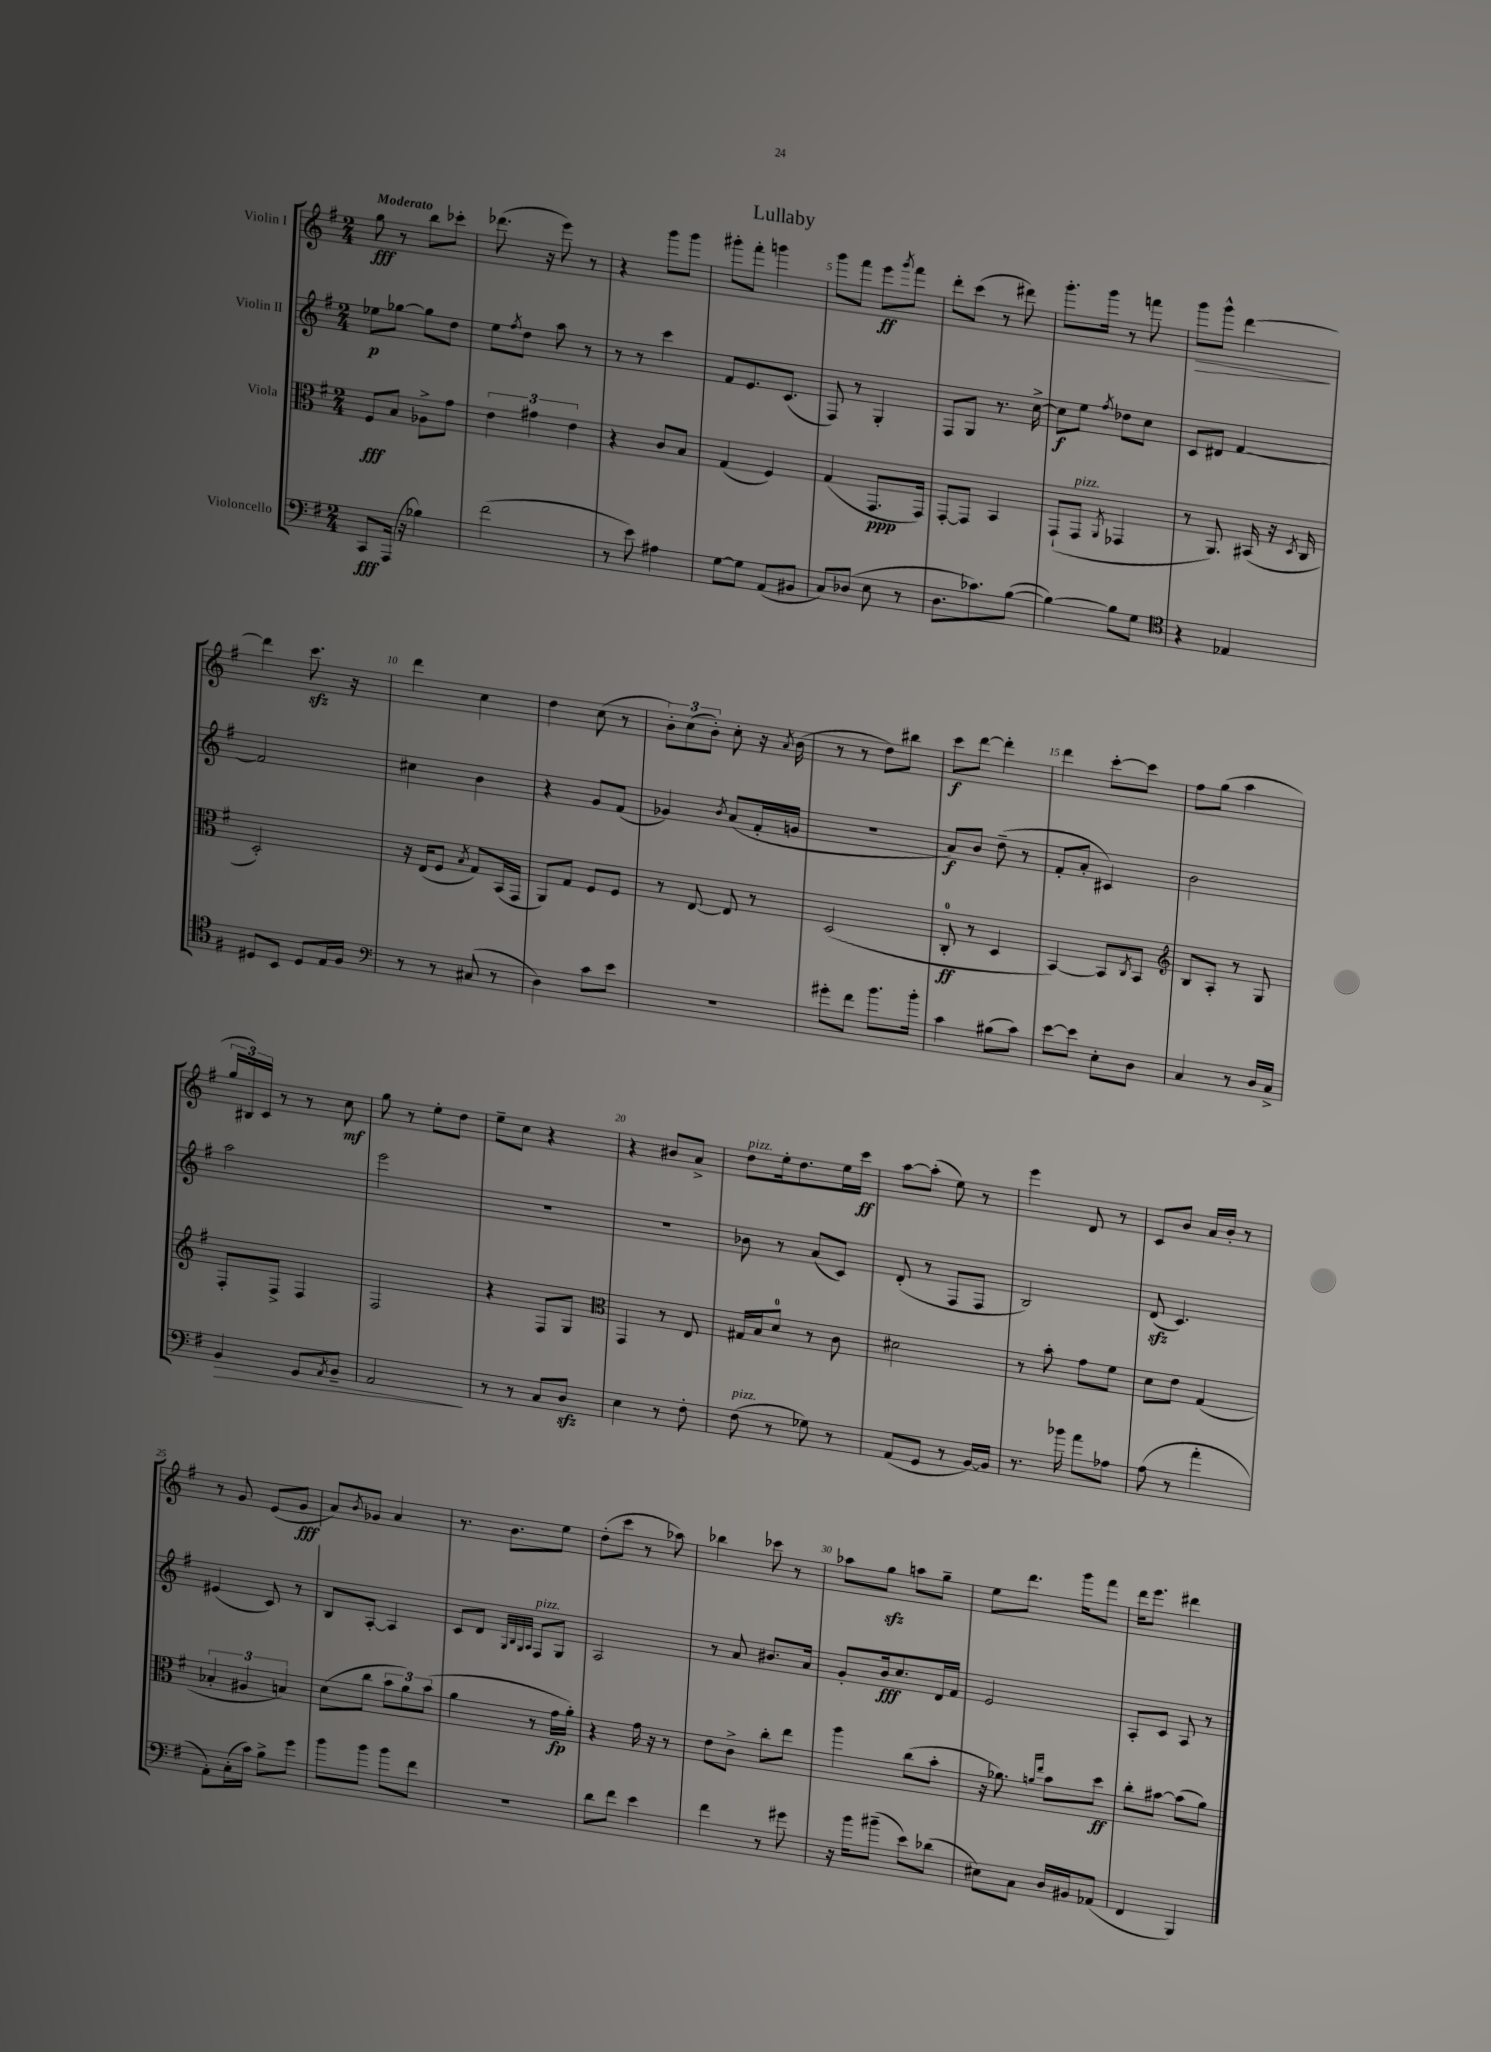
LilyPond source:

\header { title = "Lullaby" }
<<
\new StaffGroup <<
\new Staff = "s0" \with { instrumentName = "Violin I" } {
    \clef treble \key g \major \numericTimeSignature \time 2/4 \tempo "Moderato"
    g''8\fff r8 b''8 ces'''8-. |
    des'''8.( r16 e'''8) r8 |
    r4 g'''8 g'''8 |
    gis'''8-. fis'''8-. g'''4 |
    g'''8 fis'''8 e'''8\ff \acciaccatura { g'''8 } fis'''8 |
    d'''8-. c'''8( r8 dis'''8) |
    g'''8.-. g'''16 r8 f'''8 |
    g'''8\> g'''8-^ d'''4~\! |
    d'''4 c'''8.\sfz r16 |
    d'''4 c''4 |
    d''4 c''8( r8 |
    \tuplet 3/2 { b'8-.) c''8( b'8-.) } c''8-. r16 \acciaccatura { a'8 } b'16( |
    r8 r8 d''8) bis''8 |
    c'''8\f d'''8~ d'''4-. |
    d'''4 c'''8~-. c'''8 |
    fis''8 g''8( a''4 |
    \tuplet 3/2 { g''16 bis16) c'16 } r8 r8 c''8\mf |
    g''8 r8 e''8-. d''8 |
    e''8-- c''8 r4 |
    r4 bis'8 a'8-> |
    d''8^\markup { \italic "pizz." } e''16-. d''8. e''16 c'''16\ff |
    a''8~ a''8-.( e''8) r8 |
    e'''4 d'8 r8 |
    c'8 b'8 a'16 b'16-. r8 |
    r8 g'8 e'8( g'8\fff |
    a'8) \acciaccatura { b'8 } ges'8 a'4 |
    r8. b'8. e''8 |
    d''8-.( c'''8 r8 aes''8) |
    bes''4 ces'''8 r8 |
    aes''8 g''8\sfz a''8 g''8-- |
    e''8 d'''8. g'''16 fis'''8 |
    d'''16 e'''8. dis'''4 \bar "|." |
}
\new Staff = "s1" \with { instrumentName = "Violin II" } {
    \clef treble \key g \major \numericTimeSignature \time 2/4
    ees''8\p ges''8~ ges''8 d''8 |
    e''8 \acciaccatura { fis''8 } d''8 a''8 r8 |
    r8 r8 c'''4 |
    fis'8 e'8. c'8.( |
    fis8) r8 g4-. |
    fis8 g8 r8. c''16~-> |
    c''8\f e''8 \acciaccatura { fis''8 } des''8 c''8 |
    c'8 dis'8 fis'4~ |
    fis'2 |
    cis''4 b'4 |
    r4 g'8 fis'8( |
    ges'4) \acciaccatura { b'8 } a'8( fis'16-. g'16 |
    R2 |
    a'8\f) b'8 d''8--( r8 |
    fis'8-. a'8-. cis'4) |
    b'2 |
    a''2 |
    e'''2 |
    R2 |
    R2 |
    bes'8 r8 a'8( c'8) |
    d'8-.( r8 fis8 fis8 |
    b2) |
    d'8\sfz( c'4.) |
    eis'4( c'8) r8 |
    b8 a8~-. a4 |
    c'8 d'8 \grace { g32 b32 g32 a32 } fis8^\markup { \italic "pizz." } g8 |
    a2 |
    r8 a'8 bis'8. a'16 |
    g'8-. b'16\fff c''8. d'16 fis'16 |
    e'2 |
    a8-. c'8 a8 r8 \bar "|." |
}
\new Staff = "s2" \with { instrumentName = "Viola" } {
    \clef alto \key g \major \numericTimeSignature \time 2/4
    fis8\fff b8 aes8-> g'8 |
    \tuplet 3/2 { e'4 gis'4 e'4 } |
    r4 c'8 b8 |
    g4( fis4) |
    g4( g,8.\ppp g,16) |
    g,8~-. g,8 b,4 |
    g,8-!( g,8^\markup { \italic "pizz." } \acciaccatura { a,8 } ges,4 |
    r8 a,8.) bis,16( r16 \acciaccatura { d8 } c16 |
    d2-.) |
    r16 e16( fis8 \acciaccatura { b8 } g8) b,16( g,16 |
    a,8) g8 fis8 fis8 |
    r8 e8~ e8 r8 |
    d2( |
    c8-0-.\ff r8 d4 |
    b,4~) b,8 \acciaccatura { c8 } b,8 |
    \clef treble b8 a8-. r8 g8 |
    fis8-. fis8-> fis4 |
    fis2 |
    r4 fis8 g8 |
    \clef alto g,4 r8 e8 |
    gis16 b16 d'8-0 r8 c'8 |
    dis'2 |
    r8 b'8-. g'8 fis'8 |
    d'8 e'8 g4( |
    \tuplet 3/2 { bes4-. ais4 b4) } |
    d'8( c''8 \tuplet 3/2 { b'8 a'8) b'8( } |
    a'4 r8 g'16\fp a'16-.) |
    r4 g'16 r16 r8 |
    e'8 c'8-> c''8-. e''8 |
    a''4 c''8( b'8-. |
    r16 aes'8.) \grace { a'16 e''16 } b'8 d''8\ff |
    c''8-. bis'8~ bis'8( a'8) \bar "|." |
}
\new Staff = "s3" \with { instrumentName = "Violoncello" } {
    \clef bass \key g \major \numericTimeSignature \time 2/4
    c,8\fff a,,16( r16 bes4) |
    fis'2( |
    r8 e'8) ais4 |
    g8~ g8 a,8( bis,8 |
    c8) des8( e8 r8 |
    d8. ces'8.) b8~( |
    b4~) b8 g8 |
    \clef tenor r4 ees4 |
    dis8 b,8 dis8 e16 fis16 |
    \clef bass r8 r8 cis8( r8 |
    d4) c'8 e'8 |
    r2 |
    gis'8-. fis'8 b'8. b'16-. |
    c'4 bis8( c'8) |
    e'8~ e'8 e8-. d8 |
    c4 r8 d16 c16-> |
    b,4\> g,8 \acciaccatura { a,8 } b,8-- |
    a,2\! |
    r8 r8 c8 d8\sfz |
    e4 r8 fis8-. |
    fis8^\markup { \italic "pizz." }( r8 ges8) r8 |
    a,8( g,8 r8 b,16~) b,16 |
    r8. bes'16 a'8 aes8 |
    a8( r8 a'4-. |
    a,8-.) c16-.( c'16) b8-> g'8 |
    b'8 b'8 b'8 fis'8 |
    R2 |
    d'8 fis'8 e'4 |
    fis'4 r8 gis'8 |
    r16 b'16 bis'8--( e'8) des'8( |
    eis8) c8 d16 bis,16 aes,8( |
    fis,4 b,,4) \bar "|." |
}
>>
>>
\layout { \context { \Score \override BarNumber.break-visibility = ##(#f #t #t) barNumberVisibility = #(every-nth-bar-number-visible 5) } }
